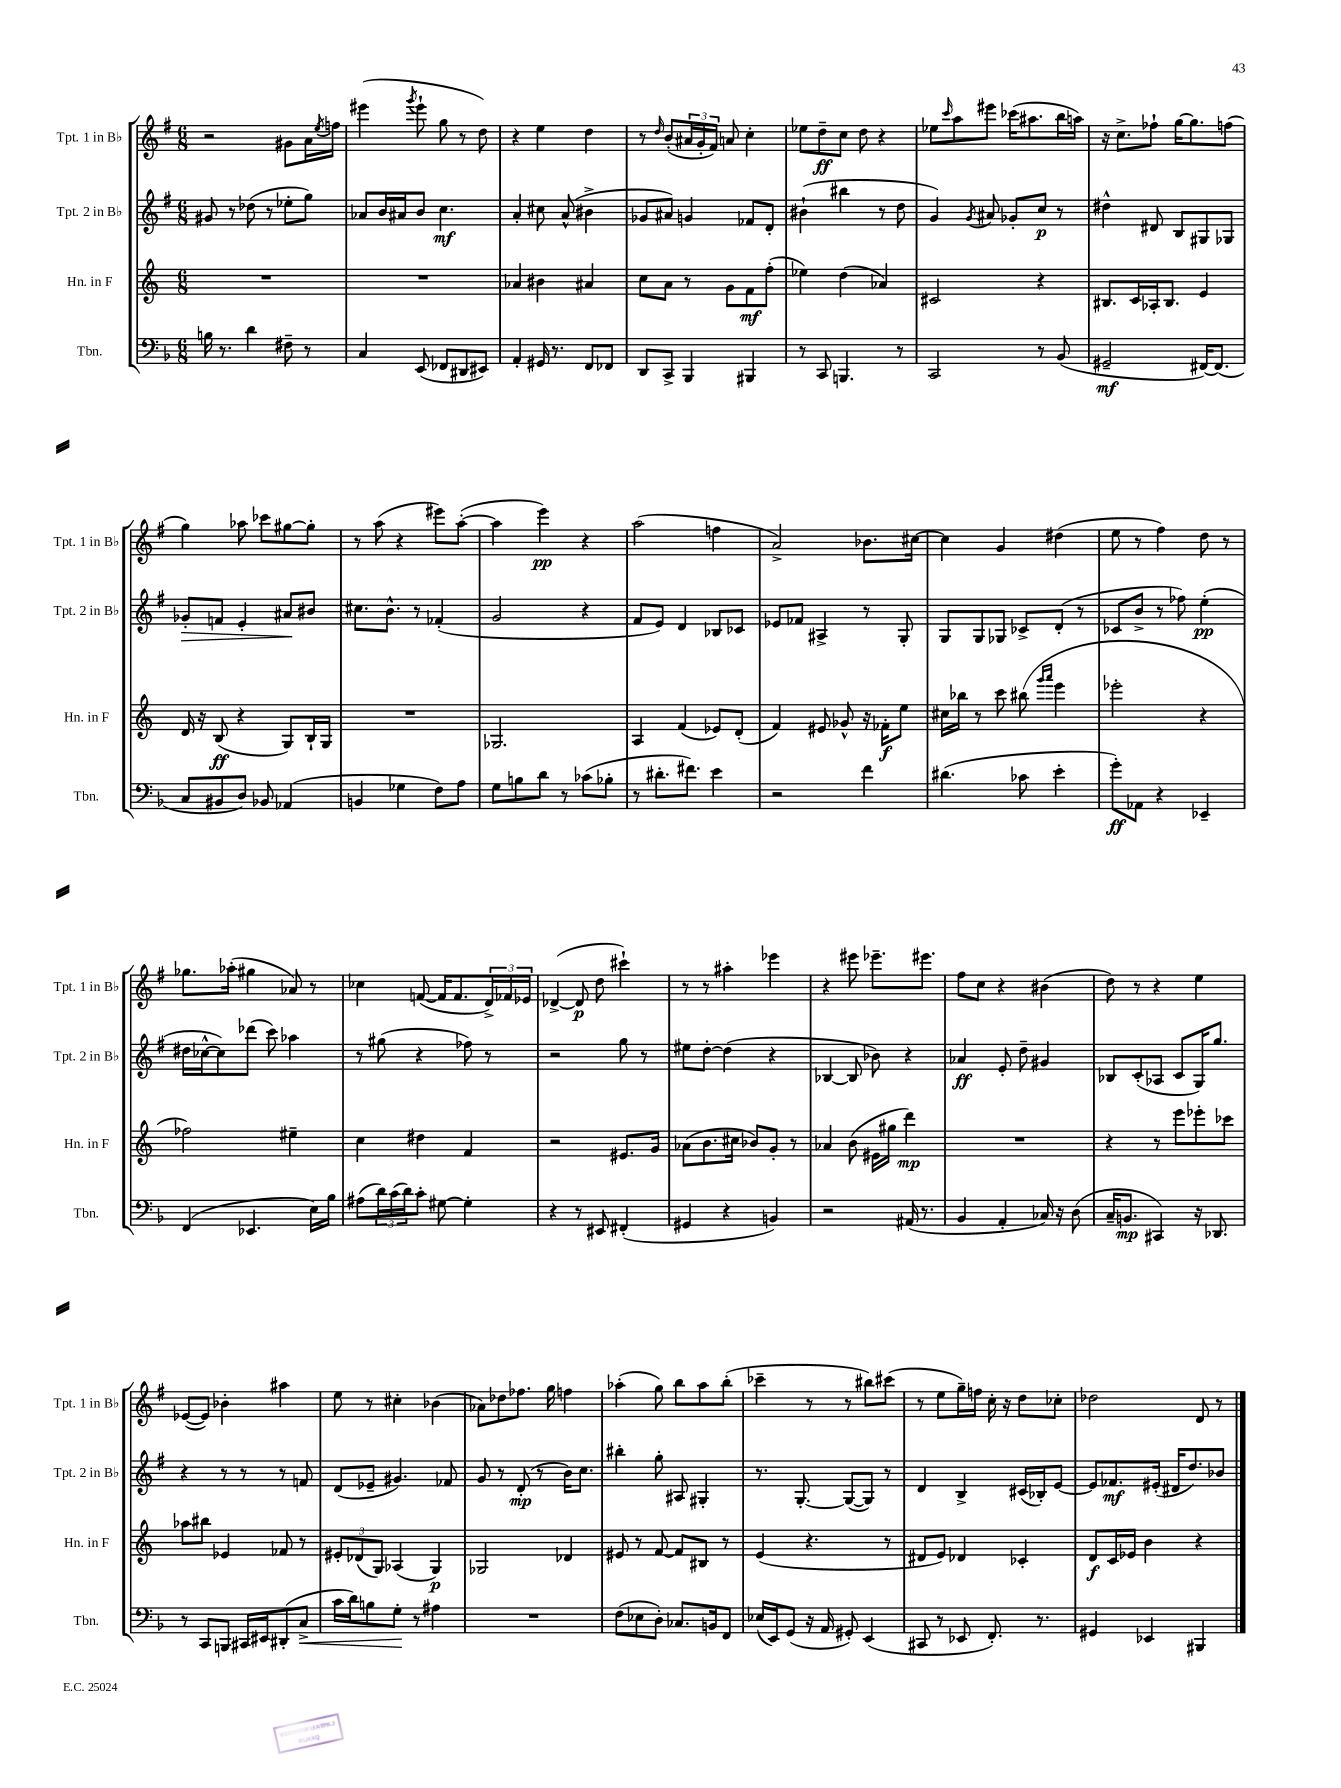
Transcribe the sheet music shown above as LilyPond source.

<<
\new StaffGroup <<
\new Staff = "s0" \with { instrumentName = "Tpt. 1 in Bb" shortInstrumentName = "Tpt. 1 in Bb" } {
    \clef treble \key g \major \numericTimeSignature \time 6/8
    r2 gis'8 a'16 \acciaccatura { e''8 } f''16 |
    eis'''4( \acciaccatura { g'''8 } eis'''8-! g''8 r8 d''8) |
    r4 e''4 d''4 |
    r8 \grace { d''16 } b'8-.( \tuplet 3/2 { ais'16 g'16-. fis'16) } a'8 c''4-. |
    ees''8 d''8--\ff c''8 d''8 r4 |
    ees''8 \grace { c'''16 } a''8 eis'''8 ces'''16( ais''8. b''16 a''16) |
    r16 c''8.-> fes''8-! g''16~ g''8. f''8( |
    g''4) aes''8 ces'''8 gis''8~ gis''8-. |
    r8 a''8( r4 eis'''8) a''8~-.( |
    a''4 e'''4\pp) r4 |
    a''2( f''4 |
    a'2->) bes'8. cis''16~ |
    cis''4 g'4 dis''4( |
    e''8 r8 fis''4) d''8 r8 |
    ges''8. aes''16-.( gis''4 aes'8) r8 |
    ces''4 f'8~( f'16 f'8. \tuplet 3/2 { d'16->) fes'16 ees'16 } |
    des'4~->( des'8\p d''8 cis'''4-!) |
    r8 r8 ais''4-. ees'''4 |
    r4 eis'''8 ees'''8.-- eis'''8. |
    fis''8 c''8 r4 bis'4( |
    d''8) r8 r4 e''4 |
    ees'8~( ees'8) bes'4-. ais''4 |
    e''8 r8 cis''4-. bes'4( |
    aes'8) des''8 fes''8. g''16 f''4 |
    aes''4-.( g''8) b''8 aes''8 b''8-.( |
    ces'''4-- r8 r8 bis''8) cis'''8( |
    r8 e''8 g''16--) f''16 c''16-. r16 d''8 ces''8-. |
    des''2 d'8 r8 \bar "|." |
}
\new Staff = "s1" \with { instrumentName = "Tpt. 2 in Bb" shortInstrumentName = "Tpt. 2 in Bb" } {
    \clef treble \key g \major \numericTimeSignature \time 6/8
    gis'8 r8 des''8( r8 ees''8-. g''8) |
    aes'8 b'16 ais'16 b'8 c''4.\mf |
    a'4-. cis''8 a'8-^( bis'4-> |
    ges'8 ais'8) g'4 fes'8 d'8-. |
    bis'4-!( bis''4 r8 d''8 |
    g'4) \acciaccatura { g'8 } ais'8 ges'8-. c''8\p r8 |
    dis''4-^ dis'8 b8 gis8 ges8 |
    ges'8-.\> f'8 e'4-. ais'8\! bis'8 |
    cis''8. b'8.-^ r8 fes'4-.( |
    g'2 r4 |
    fis'8 e'8) d'4 bes8 ces'8 |
    ees'8 fes'8 ais4-> r8 g8-. |
    g8 g8 ges8 ces'8-> d'8-.( r8 |
    ces'8 b'8-> r8 fes''8) e''4-.\pp( |
    dis''16 ces''16~-^ ces''8) des'''8( c'''8) aes''4 |
    r8 gis''8( r4 fes''8) r8 |
    r2 g''8 r8 |
    eis''8 d''8~-. d''4( r4 |
    bes4~ bes8 bes'8) r4 |
    aes'4\ff e'8-. d''8-- gis'4 |
    bes8 c'8-.( aes8 c'8 g16) g''8. |
    r4 r8 r8 r8 f'8 |
    d'8( ees'8-- gis'4.) fes'8 |
    g'8 r8 d'8-.\mp( r8 b'16) c''8. |
    bis''4-. g''8-. ais8 gis4-. |
    r8. g8.~-. g8~( g8) r8 |
    d'4 b4-> cis'16( bes16-.) e'8~ |
    e'8 fes'8.\mf eis'16-.( dis'16 d''8.) bes'8 \bar "|." |
}
\new Staff = "s2" \with { instrumentName = "Hn. in F" shortInstrumentName = "Hn. in F" } {
    \clef treble \key c \major \numericTimeSignature \time 6/8
    R2. |
    R2. |
    aes'4 bis'4 ais'4 |
    c''8 a'8 r8 g'8 f'8\mf f''8-.( |
    ees''4) d''4( aes'4) |
    cis'2 r4 |
    bis8. c'16 aes16-. bis8. e'4 |
    d'16 r16 b8\ff( r4 g8) b16-! g16 |
    R2. |
    ges2. |
    a4 f'4( ees'8) d'8-.( |
    f'4) eis'8 ges'8-^ r16 fes'16-.\f e''8 |
    cis''16 bes''16 r8 c'''8 bis''8( \grace { g'''16 a'''16 } e'''4 |
    ees'''2-. r4 |
    fes''2) eis''4-- |
    c''4 dis''4 f'4 |
    r2 eis'8. g'16 |
    aes'8( b'8. cis''16 bes'8) g'8-. r8 |
    aes'4 b'8( eis'16 gis''16 d'''4\mp) |
    R2. |
    r4 r8 e'''8 ees'''8-. ces'''8 |
    aes''8 bis''8 ees'4 fes'8 r8 |
    \tuplet 3/2 { eis'8-. des'8( g8) } aes4( g4\p) |
    ges2 des'4 |
    eis'8 r8 f'8~ f'8 bis8 r8 |
    e'4( r4. r8 |
    dis'8 e'8) des'4 ces'4-. |
    d'8\f c'16 ees'16 b'4 r4 \bar "|." |
}
\new Staff = "s3" \with { instrumentName = "Tbn." shortInstrumentName = "Tbn." } {
    \clef bass \key f \major \numericTimeSignature \time 6/8
    b16 r8. d'4 fis8-- r8 |
    c4 e,8( fes,8 dis,8 eis,8) |
    a,4-. gis,16 r8. f,8 fes,8 |
    d,8 c,8-> bes,,4 bis,,4 |
    r8 c,8 b,,4. r8 |
    c,2 r8 bes,8( |
    gis,2--\mf fis,16~) fis,8.( |
    c8 bis,8 d8) bes,8 aes,4( |
    b,4 ges4 f8) a8 |
    g8 b8 d'8 r8 ces'8( bes8-. |
    r8 dis'8.-. fis'8.) e'4 |
    r2 f'4 |
    dis'4.( ces'8 e'4-. |
    g'8-.\ff) aes,8 r4 ees,4-- |
    f,4( ees,4. e16) bes16 |
    ais8( \tuplet 3/2 { d'16) c'16( d'16) } c'8-. gis8~ gis4-. |
    r4 r8 eis,8 fis,4-.( |
    gis,4 r4 b,4) |
    r2 ais,16( r8. |
    bes,4 a,4-. ces16) r16 d8( |
    c16-- b,8.\mp cis,4) r16 des,8. |
    r8 c,8 b,,8 cis,16 eis,16 dis,8-.( c8->\< |
    c'16 d'16) b8 g8-.\! r8 ais4 |
    R2. |
    f8( ees8 d8-.) ces8. b,16 f,8 |
    ees16( e,16) g,8( r16 a,16 gis,8-.) e,4( |
    cis,8 r8 ees,8 f,8.-.) r8. |
    gis,4 ees,4 bis,,4 \bar "|." |
}
>>
>>
\layout { \context { \Score \remove "Bar_number_engraver" } }
